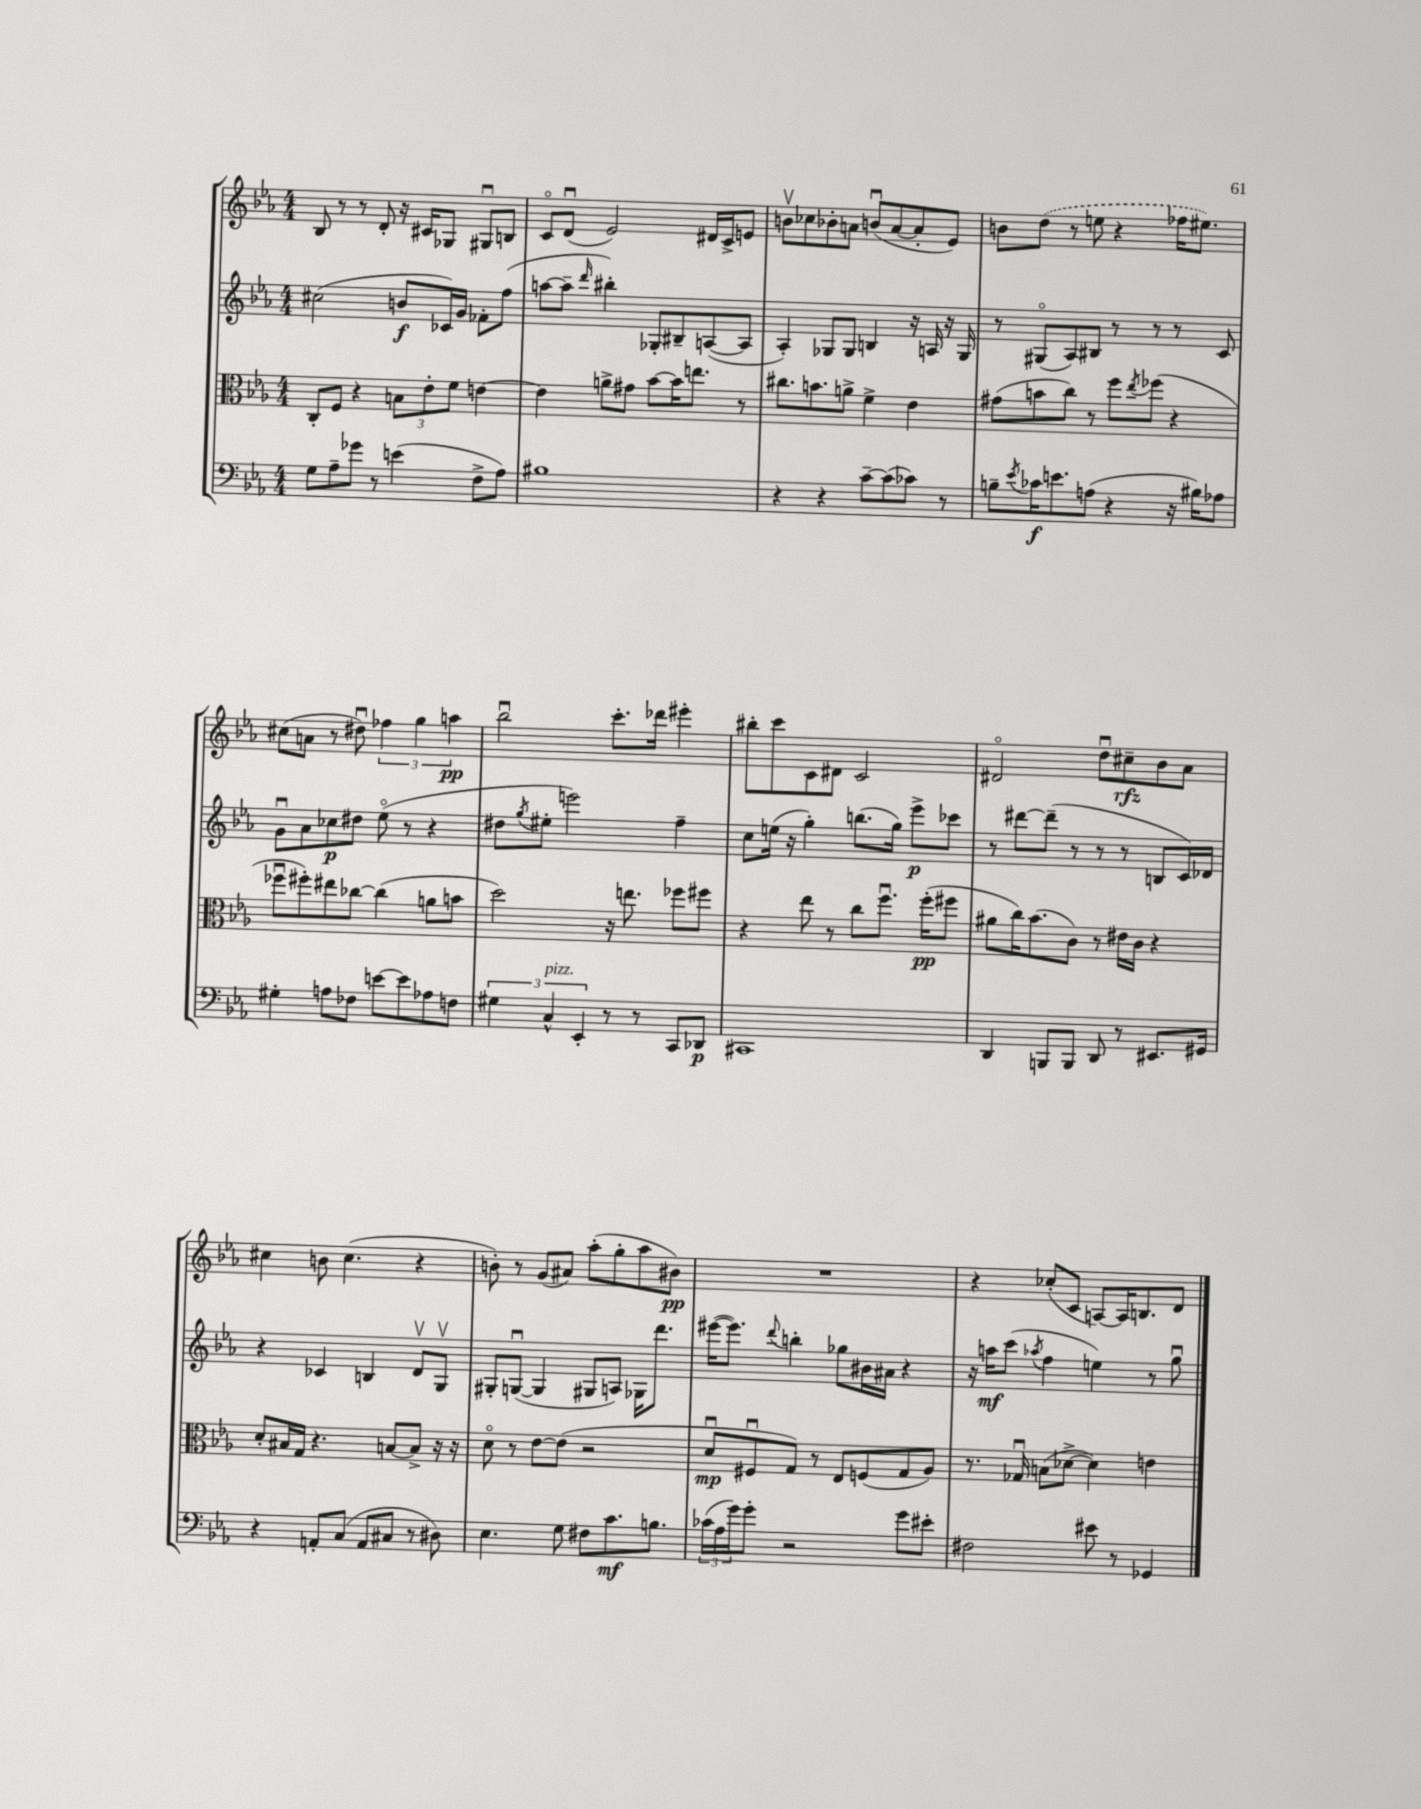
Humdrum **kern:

**kern	**kern	**kern	**kern
*staff4	*staff3	*staff2	*staff1
*clefF4	*clefC3	*clefG2	*clefG2
*k[b-e-a-]	*k[b-e-a-]	*k[b-e-a-]	*k[b-e-a-]
*M4/4	*M4/4	*M4/4	*M4/4
8G	8C'	(2cc#	8B-
8A-~	8F	.	8r
8g-	4r	.	8r
8r	.	.	8d'
(4e	12B	8b	16r
.	.	.	16c#
.	12e-'	.	.
.	.	16c-)	8G-
.	12f	.	.
.	.	16g	.
8F^	[4e	8f-'	8G#u
8A-)	.	(8ff	8B
=	=	=	=
1B#	4e]	[8aa	8co
.	.	8aa~]	(8du
.	.	16qqddd	.
.	8a^	4bb#')	2e-)
.	8g#	.	.
.	[8b-	8G-'	.
.	16b-]	8B#~	.
.	8.ee	.	.
.	.	([8A	16d#
.	.	.	16c^
.	8r	8A]	8e
=	=	=	=
4r	8.cc#	4A-')	8bv
.	.	.	8cc-
.	8.b	.	.
4r	.	8G-	8b-'
.	8a^	8G-	8a
[8c~	4f^	4B	(8bu
(8c]	.	.	[8a
8c-)	4e-	16r	8a']
.	.	16A	.
8r	.	16r	8e-)
.	.	16G-	.
=	=	=	=
8B~	(8g#	8r	8b
8qe-	.	.	.
16c-	8b	(8G#o	(8dd
8.e	.	.	.
.	8cc)	8A-)	8r
(8A	8r	8B#	8ee
4r	8ff	8r	4r
.	8qee-	.	.
.	(8ff-	8r	.
16r	4r	8r	16ff-
16B#)	.	.	8.ee#)
8A-	.	8c	.
=	=	=	=
4G#'	8ff-u	8gu	(8cc#
.	8ff#')	8a-	8a
8A	8ee#	8cc-	8r
8F-	[8cc-	8dd#	8dd#u)
[8e	(4cc-]	(8ee-o	6ff-
8e]	.	8r	.
.	.	.	6gg
8A-	8a	4r	.
.	.	.	6aa
8F	8b	.	.
=	=	=	=
6G#	2dd)	8dd#	2bb-u
.	.	8qgg	.
.	.	8ee#'	.
6C^^	.	.	.
.	.	2eee)	.
6EE-'	.	.	.
8r	16r	.	8.ccc'
.	8.ee	.	.
8r	.	.	.
.	.	.	16ddd-
8CC	8ff-	4ff~	4eee#'
8DD-	8ff#	.	.
=	=	=	=
1CC#	4r	8cc	8bb#'
.	.	(16ee	8ccc
.	.	16r	.
.	8ee-	4gg')	8c
.	8r	.	8d#
.	8cc	(8.bb	2c
.	8.ffu	.	.
.	.	16gg)	.
.	.	8eee-^	.
.	(16ff'	.	.
.	8ff#	8ccc-	.
=	=	=	=
4DD	8a#	8r	2d#o
.	16cc)	[8ddd#	.
.	(8.b-	.	.
8BBB	.	(8ddd#~]	.
8BBB	8c)	8r	.
8DD	8r	8r	8ddu
8r	16e#	8r	8cc#~
.	16c	.	.
8.EE#	4r	8B	8b-
.	.	16c)	8a-
16GG#	.	16d-	.
=	=	=	=
4r	8d'	4r	4cc#
.	16B#	.	.
.	16G	.	.
8AA'	4.r	4c-	8b
(8C	.	.	(4.cc#
8AA	.	4B	.
8C#	[8B	.	.
8r	8B^]	8dv	4r
8D#)	16r	8Gv	.
.	16r	.	.
=	=	=	=
4.E-	8do	8G#'	8b')
.	8r	([8Gu	8r
.	[8e-	4G]	(8g
8G	(8e-]	.	8a#)
8F#	2r	8G#	(8aa-'
8.c	.	8A)	8gg'
.	.	16G-	8aa-
8.B	.	8.ddd	.
.	.	.	8b#)
=	=	=	=
(24c-	8du	([16eee#	1r
24A-	.	.	.
.	.	8.eee#])	.
24g)	.	.	.
8g'	8F#u	.	.
.	.	8qqddd	.
2r	8G)	4bb'	.
.	8r	.	.
.	8E-	8gg-	.
.	(8F	16b#	.
.	.	16a#	.
8g	8G	4r	.
8e#'	8A-)	.	.
=	=	=	=
2F#	8.r	16r	4r
.	.	16aa	.
.	.	(8ccc	.
.	16G-u	.	.
.	.	8qaa-	.
.	(8B	4ff	(8cc-'
.	[8d-^	.	8c
8e#	4d-])	4ee)	[8A)
8r	.	.	16A]
.	.	.	8.B
4GG-	4e	8r	.
.	.	8ggu	8d
==	==	==	==
*-	*-	*-	*-
